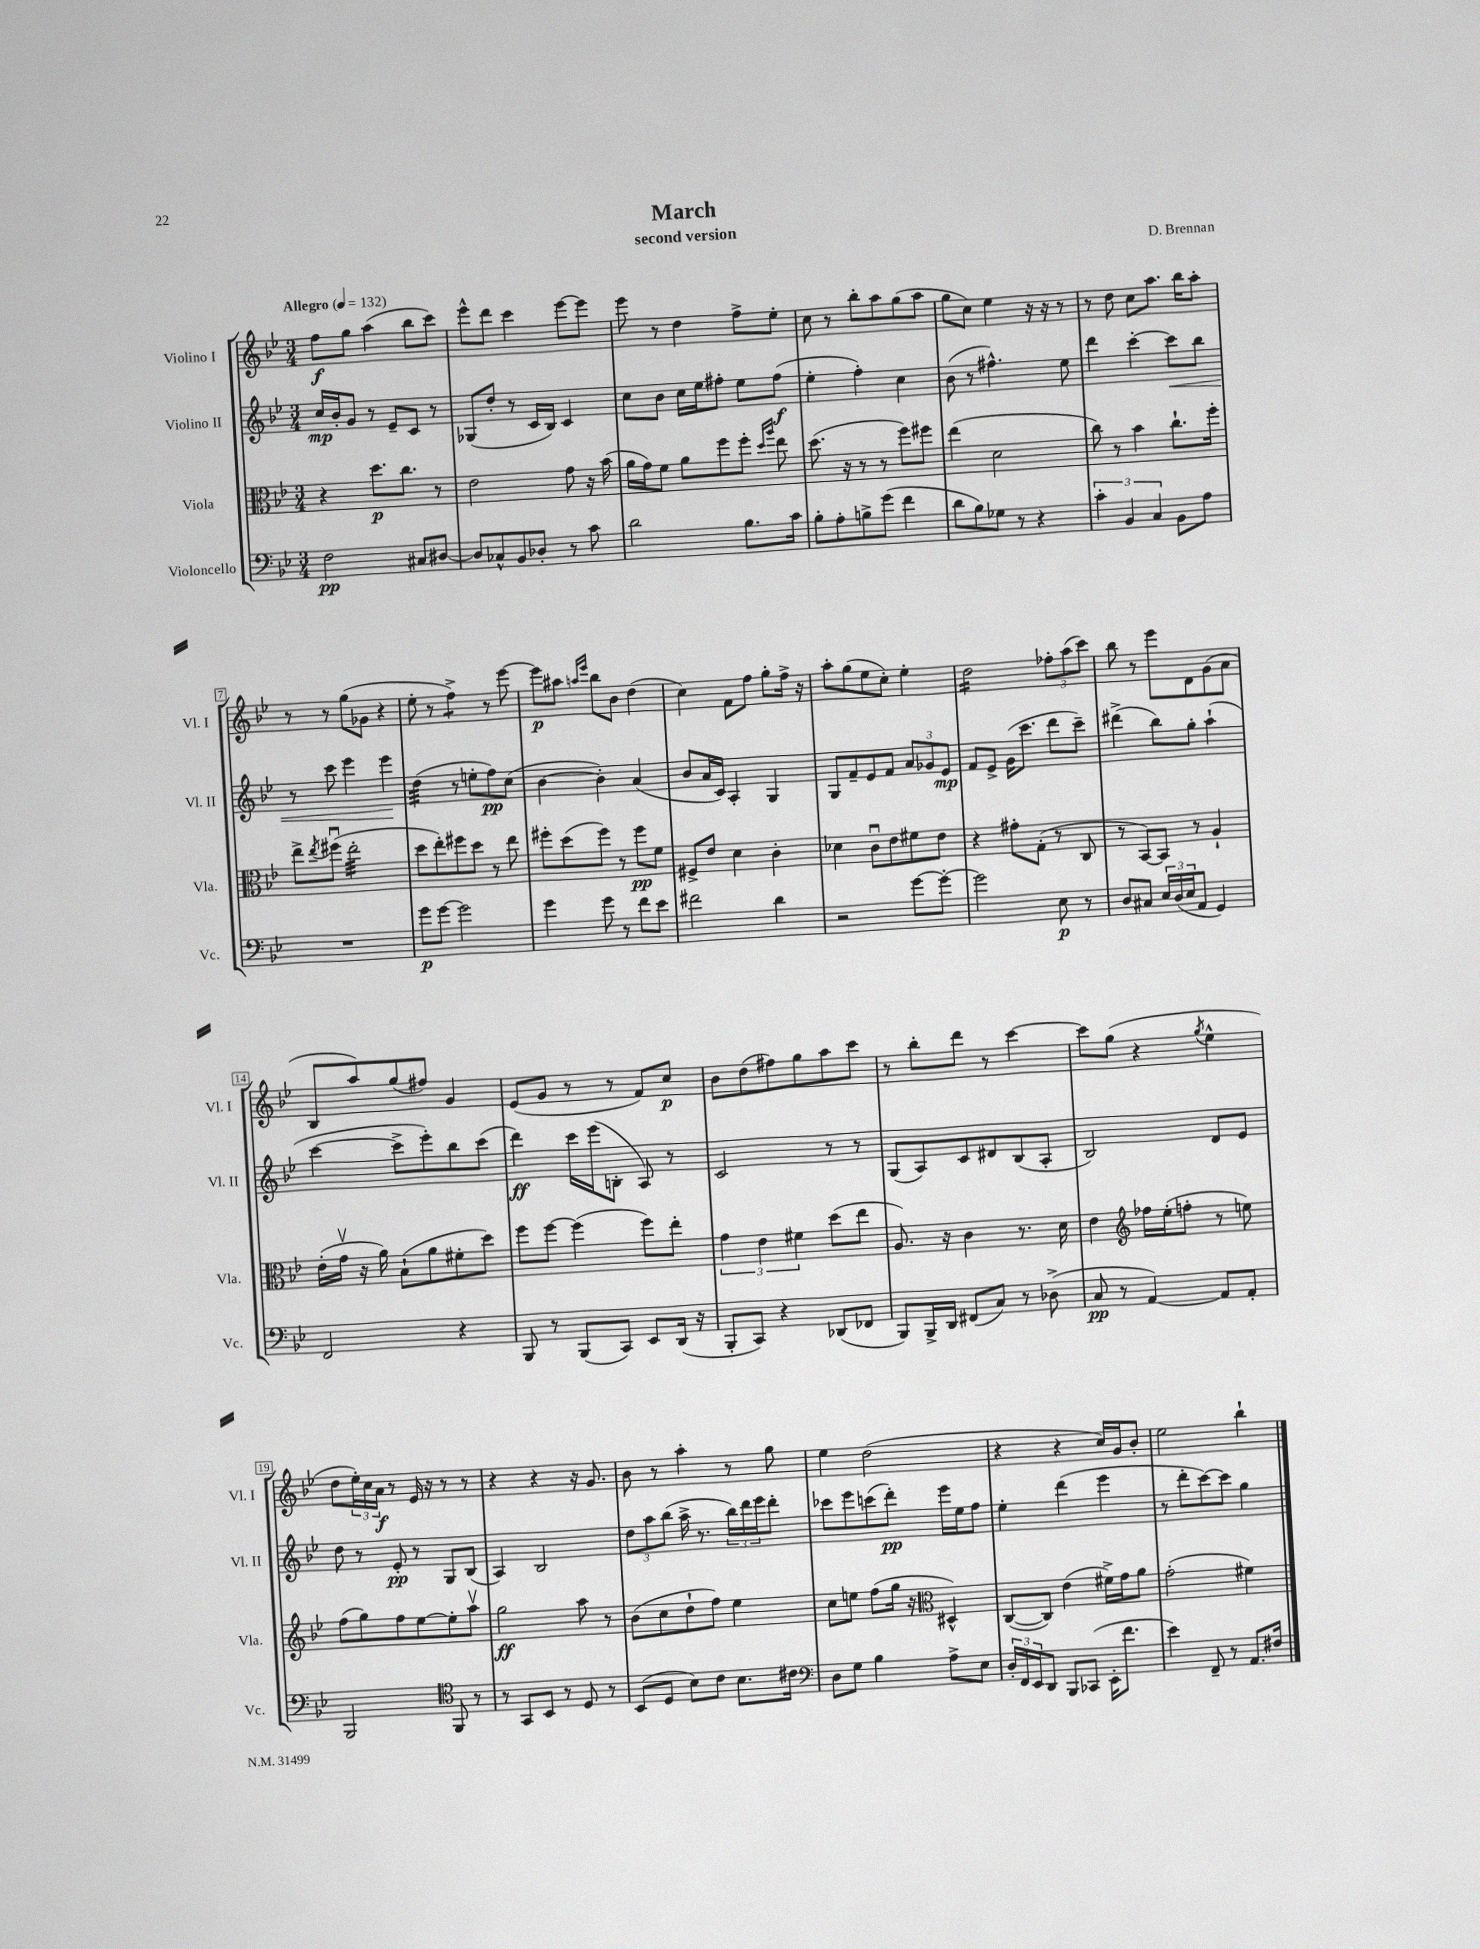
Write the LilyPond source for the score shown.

\header { title = "March" composer = "D. Brennan" subtitle = "second version" }
<<
\new StaffGroup <<
\new Staff = "s0" \with { instrumentName = "Violino I" shortInstrumentName = "Vl. I" } {
    \clef treble \key bes \major \numericTimeSignature \time 3/4 \tempo "Allegro" 4 = 132
    f''8\f g''8 a''4( bes''8 c'''8) |
    ees'''8-^ d'''8 c'''4 ees'''8~ ees'''8 |
    ees'''8 r8 d''4 f''8-> ees''8-. |
    c''8 r8 bes''8-. a''8 g''8( a''8 |
    g''8 c''8) ees''4 r16 r16 r8 |
    r8 d''8 c''8 a''8. bes''16 a''8-. |
    r8 r8 g''8( ges'8 r4 |
    ees''8-. r8 f''4:8->) r8 ees'''8~ |
    ees'''8\p ais''8 \grace { a''16 ees'''16 } bes''8 bes'8 d''4( |
    c''4) f'8 f''8 g''8-. f''16-> r16 |
    a''8-. g''8( ees''8 c''8-.) ees''4-. |
    d''2:16 \tuplet 3/2 { fes''8-. a''8( c'''8) } |
    bes''8 r8 ees'''8 d'8 g'8( a'8 |
    bes8 a''8) g''8( fis''8) g'4 |
    ees'8( g'8 r8 r8 f'8) c''8\p |
    bes'8 d''8( fis''8) g''8 a''8 c'''8 |
    r8 bes''8-. d'''8 r8 c'''4~ |
    c'''8 g''8( r4 \acciaccatura { g''8 } ees''4-^ |
    d''8 \tuplet 3/2 { ees''16-.) c''16 a'16\f } r8 ees'16 r16 r8 r8 |
    r4 r4 r16 g'8. |
    bes'8 r8 a''4-. r8 g''8 |
    ees''4 d''2( |
    r4 r4 c''16) g'16 bes'8-. |
    ees''2 bes''4-! \bar "|." |
}
\new Staff = "s1" \with { instrumentName = "Violino II" shortInstrumentName = "Vl. II" } {
    \clef treble \key bes \major \numericTimeSignature \time 3/4
    c''16\mp bes'16-. g'8 r8 ees'8-- c'8 r8 |
    ges8( d''8-. r8 c'16 bes16) c'4 |
    c''8 bes'8 c''16 ees''16 fis''8-. ees''8 fis''8\f( |
    ees''4-. f''4-.) c''4 |
    bes'8( r8 fis''4.-^) ees''8 |
    d'''4 c'''4~-. c'''8\< bes''8 |
    r8 c'''8 ees'''4 ees'''4\! |
    d''4:32( r8 e''8-. f''8\pp) c''8( |
    bes'4~ bes'4-.) a'4( |
    bes'8 a'16 c'16) a4-. g4 |
    g8 f'8-- ees'8 f'8 \tuplet 3/2 { a'8 ges'8 ees'8\mp } |
    f'8 ees'8-> g'16( c'''8. d'''8 c'''8--) |
    dis'''4->( bes''8) g''8-. a''4-!( |
    c'''4~ c'''8-> ees'''8-.) bes''8 c'''8( |
    d'''4\ff) c'''16 ees'''16( b8-. a8) r8 |
    c'2 r8 r8 |
    g8( a8) c'8 dis'8 bes8( a8-. |
    bes2) d'8 ees'8 |
    d''8 r8 ees'8-.\pp r8 g8 bes8( |
    a4) bes2 |
    \tuplet 3/2 { d''8 a''8 bes''8( } a''16-> r8. \tuplet 3/2 { bes''16) d'''16 ees'''16 } d'''8-. |
    ces'''8 ees'''8 c'''8( d'''8-.\pp) ees'''16 ees''16 f''8 |
    ees''4-. d'''4( ees'''4 |
    r8 d'''8-. c'''8~) c'''8 g''4 \bar "|." |
}
\new Staff = "s2" \with { instrumentName = "Viola" shortInstrumentName = "Vla." } {
    \clef alto \key bes \major \numericTimeSignature \time 3/4
    r4 d''8.\p c''8. r8 |
    ees'2 g'8 r16 bes'16( |
    a'16 g'16) f'8 a'8 f''8 f''8-. \grace { d''16 a''16 } ees''8 |
    d''8.( r16 r8 r8 f''8) fis''8 |
    ees''4( d'2 |
    c''8) r8 bes'4 c''8.-! f''16-. |
    ees''8-> \acciaccatura { ees''8 } fis''8\downbow( ees''2:32-. |
    d''8 ees''8-.) fis''8 d''8 r8 ees''8 |
    fis''8-. d''8( fis''8) r8 fis''8\pp f'8 |
    fis8-> ees'8 d'4 c'4-. |
    des'4 c'8\downbow ees'8 fis'8 ees'8 |
    r4 gis'8-. g8-.( r8 c8 |
    r8 bes,8~) bes,8 r8 a4-! |
    ees'16-.( g'16\upbow r16 a'16) bes8-!( a'8 fis'8-. d''8) |
    f''8 f''8~ f''4( f''8) ees''8-. |
    \tuplet 3/2 { g'4 ees'4 fis'4 } d''8( ees''8 |
    a8.) r16 c'4 r8. d'16 |
    ees'4 \clef treble fes''16 ees''16-.( f''8-. r8 e''8) |
    f''8( g''8) f''8 ees''8~ ees''8-. a''8\upbow |
    g''2\ff a''8 r8 |
    bes'8( c''8 d''8-! f''8) ees''4 |
    c''8 e''8 f''8( g''16 r16 \clef alto dis4-^) |
    c8~( c8) ees'4( fis'16->) g'16 a'8 |
    g'2-.( fis'4) \bar "|." |
}
\new Staff = "s3" \with { instrumentName = "Violoncello" shortInstrumentName = "Vc." } {
    \clef bass \key bes \major \numericTimeSignature \time 3/4
    f2\pp cis8 dis8~ |
    dis8 ces8-^ bes,8 des8-. r8 c'8 |
    d'2 bes8. c'16 |
    bes8-. a8-. b8-> g'8( f'4 |
    d'8 bes8) ges8 r8 r4 |
    \tuplet 3/2 { c'4-. bes,4 c4 } bes,8 a8 |
    R2. |
    g'8\p g'8~ g'2 |
    g'4 g'8 r8 f'8 ees'8 |
    fis'2 d'4 |
    r2 g'8~ g'8~-. |
    g'2 ees8\p r8 |
    d8 cis8 \tuplet 3/2 { ees16 d16( ees16 } a,8 g,4) |
    f,2 r4 |
    bes,,8 r8 bes,,8( c,8) ees,8 d,16( r16 |
    bes,,8-. c,8) r4 des,8( fes,8 |
    bes,,8) bes,,16-> d,16 fis,8( c8) r8 des8->( |
    c8\pp r8 a,4~) a,8 a,8-. |
    bes,,2 \clef tenor f,8 r8 |
    r8 g,8 bes,8 r8 d8 r8 |
    bes,8( d8 bes8) c'8 bes8. cis'16 |
    \clef bass d8 g8 bes4 a8-> ees8 |
    \tuplet 3/2 { d16-. f,16 ees,16 } d,8 bes,,8 ces,8( ees,16-. f'8. |
    ees'4) f,8-- r8 a,8. fis16 \bar "|." |
}
>>
>>
\layout { \context { \Score \override BarNumber.stencil = #(make-stencil-boxer 0.1 0.3 ly:text-interface::print) } }
